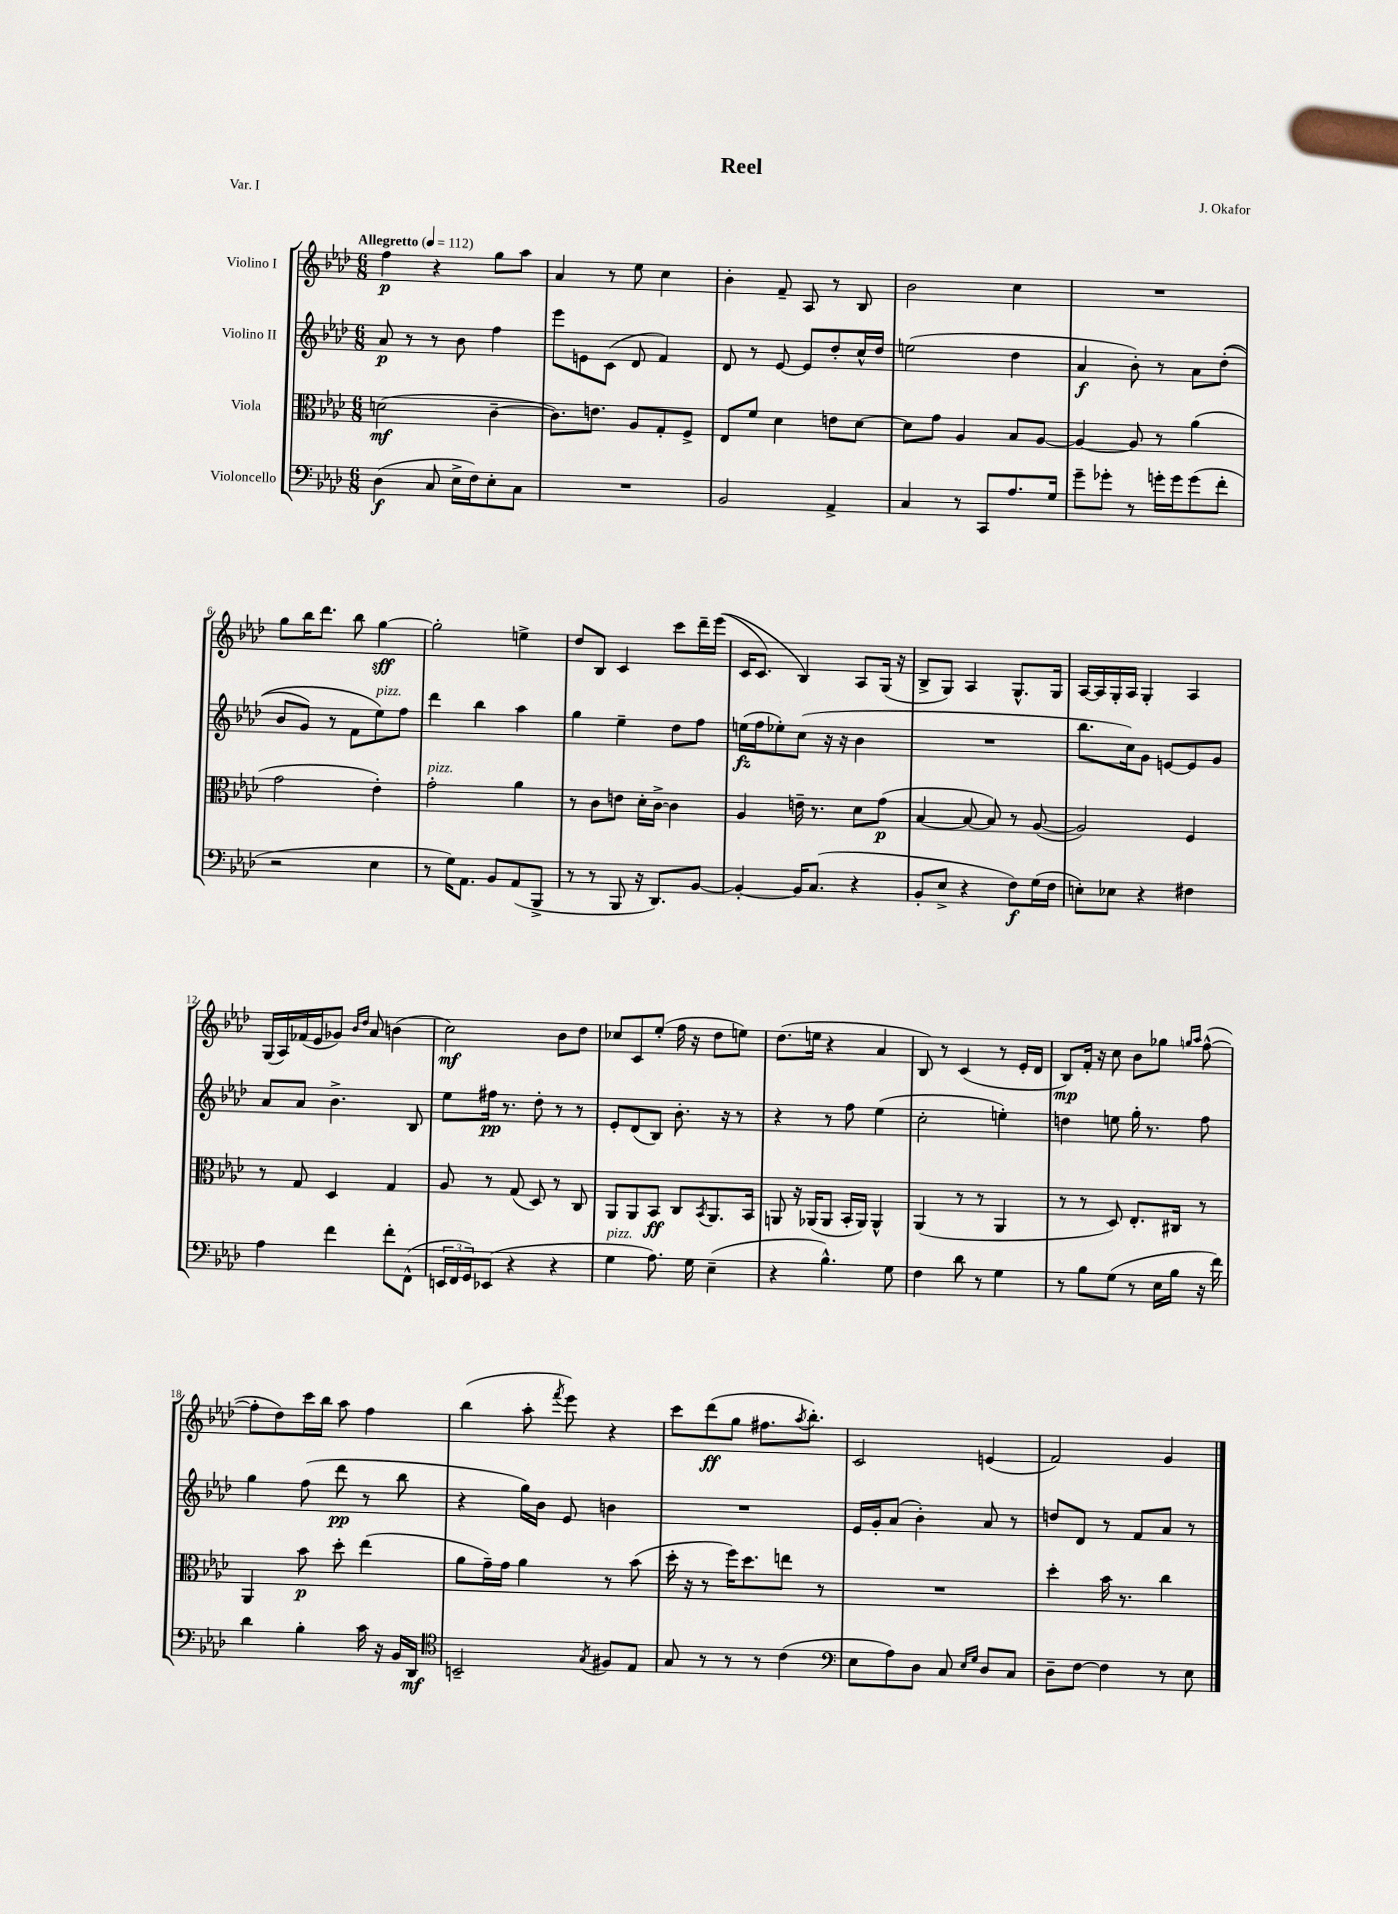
\header { title = "Reel" composer = "J. Okafor" piece = "Var. I" }
<<
\new StaffGroup <<
\new Staff = "s0" \with { instrumentName = "Violino I" } {
    \clef treble \key aes \major \numericTimeSignature \time 6/8 \tempo "Allegretto" 4 = 112
    f''4\p r4 g''8 aes''8 |
    aes'4 r8 ees''8 c''4 |
    bes'4-. f'8-- aes8 r8 bes8 |
    bes'2 c''4 |
    R2. |
    g''8 bes''16 des'''8. bes''8 g''4~\sff |
    g''2-. e''4-> |
    des''8 bes8 c'4 c'''8 des'''16-- ees'''16(\( |
    c'16 c'8.) bes4\) aes8 g16( r16 |
    bes8-> g8) aes4 g8.-^ g16 |
    aes16~ aes16 g16-. aes16 g4-. aes4 |
    g16( aes16) fes'16( ees'16 ges'8) \grace { bes'16 des''16 } aes'8 b'4( |
    c''2\mf) bes'8 des''8 |
    ces''8 c'8 ees''8-.( f''16 r16 des''8 e''8) |
    des''8.( e''16 r4 aes'4 |
    bes8) r8 c'4( r8 ees'16-. des'16 |
    bes8\mp) f'16-. r16 c''8 bes'8 ges''8 \grace { g''16 aes''16 } f''8~-^( |
    f''8-. des''8) c'''16 bes''16 aes''8 f''4 |
    bes''4( aes''8-. \acciaccatura { f'''8 } ees'''8) r4 |
    c'''8 des'''8\ff( g''8 fis''8. \acciaccatura { aes''8 } bes''8.-.) |
    c'2 e'4( |
    f'2) g'4 \bar "|." |
}
\new Staff = "s1" \with { instrumentName = "Violino II" } {
    \clef treble \key aes \major \numericTimeSignature \time 6/8
    aes'8\p r8 r8 bes'8 f''4 |
    ees'''8 e'8 c'8( des'8 f'4) |
    des'8 r8 ees'8~ ees'8 des''8-. c''16-^ des''16 |
    e''2( des''4 |
    aes'4\f bes'8-.) r8 aes'8 des''8-.(\( |
    bes'8 g'8) r8 f'8 ees''8^\markup { \italic "pizz." }\) f''8 |
    des'''4 bes''4 aes''4 |
    g''4 ees''4-- des''8 f''8 |
    e''16\fz( f''16 ees''8-.) c''8( r16 r16 bes'4 |
    R2. |
    bes''8. c''16) g'8 e'8~ e'8 g'8 |
    aes'8 aes'8 bes'4.-> bes8 |
    ees''8 fis''16\pp r8. des''8-. r8 r8 |
    ees'8-. des'8( bes8) bes'8.-. r16 r8 |
    r4 r8 f''8 ees''4( |
    c''2-. e''4-.) |
    d''4 e''8 g''16-. r8. f''8 |
    g''4 f''8( des'''8\pp r8 bes''8 |
    r4 g''16) bes'16 ees'8 b'4 |
    R2. |
    ees'16 g'16-. aes'8( bes'4-.) aes'8 r8 |
    d''8 des'8 r8 f'8 aes'8 r8 \bar "|." |
}
\new Staff = "s2" \with { instrumentName = "Viola" } {
    \clef alto \key aes \major \numericTimeSignature \time 6/8
    d'2\mf( c'4~-- |
    c'8.) e'8. aes8 g8-. f8-> |
    ees8 f'8 des'4 e'8 des'8~ |
    des'8 g'8 aes4 bes8 aes8~ |
    aes4~ aes8 r8 aes'4( |
    g'2 ees'4-.) |
    g'2-.^\markup { \italic "pizz." } aes'4 |
    r8 c'8 e'8 des'16-. c'16~-> c'4 |
    aes4 e'16-- r8. des'8 g'8\p( |
    bes4~ bes8~ bes8) r8 aes8~( |
    aes2) f4 |
    r8 g8 des4 g4 |
    aes8 r8 g8( des8) r8 c8 |
    aes,8 aes,8 bes,8\ff c8 \acciaccatura { bes,8 } aes,8. bes,16 |
    a,8 r16 aes,16( aes,8 bes,16-. aes,16) aes,4-^ |
    aes,4( r8 r8 aes,4 |
    r8 r8 des8) ees8.-. cis16 r8 |
    aes,4 bes'8\p des''8-. ees''4( |
    aes'8 g'16--) g'16 aes'4 r8 bes'8( |
    des''16-. r16 r8 f''16) des''8. e''8 r8 |
    R2. |
    des''4-. bes'16 r8. c''4 \bar "|." |
}
\new Staff = "s3" \with { instrumentName = "Violoncello" } {
    \clef bass \key aes \major \numericTimeSignature \time 6/8
    des4\f( c8 ees16-> f16) ees8-. c8 |
    R2. |
    bes,2 aes,4-> |
    c4 r8 c,8 aes8. g16 |
    g'8-- ges'8-. r8 g'16-. g'16 g'8( f'8-. |
    r2 ees4 |
    r8 g16) aes,8. bes,8 aes,8( bes,,8-> |
    r8 r8 bes,,8 r16 des,8.) bes,8~ |
    bes,4~-. bes,16 c8.( r4 |
    bes,8-. ees8-> r4 f8\f) g16( f16 |
    e8-.) ees8 r4 fis4 |
    aes4 f'4 f'8-. f,8-^( |
    \tuplet 3/2 { e,16 f,16 g,16) } ees,8( r4 r4 |
    g4^\markup { \italic "pizz." } aes8.) g16 ees4--( |
    r4 bes4.-^) g8 |
    f4 des'8 r8 g4 |
    r8 bes8 g8( r8 ees16 bes16 r16 f'16) |
    des'4 bes4-. c'16 r16 bes,16 des,16\mf |
    \clef tenor b,2-- \acciaccatura { g8 } fis8 ees8 |
    g8 r8 r8 r8 c'4( |
    \clef bass ees8 aes8) des8 c8 \grace { ees16 g16 } des8 c8 |
    des8-- f8~ f4 r8 ees8 \bar "|." |
}
>>
>>
